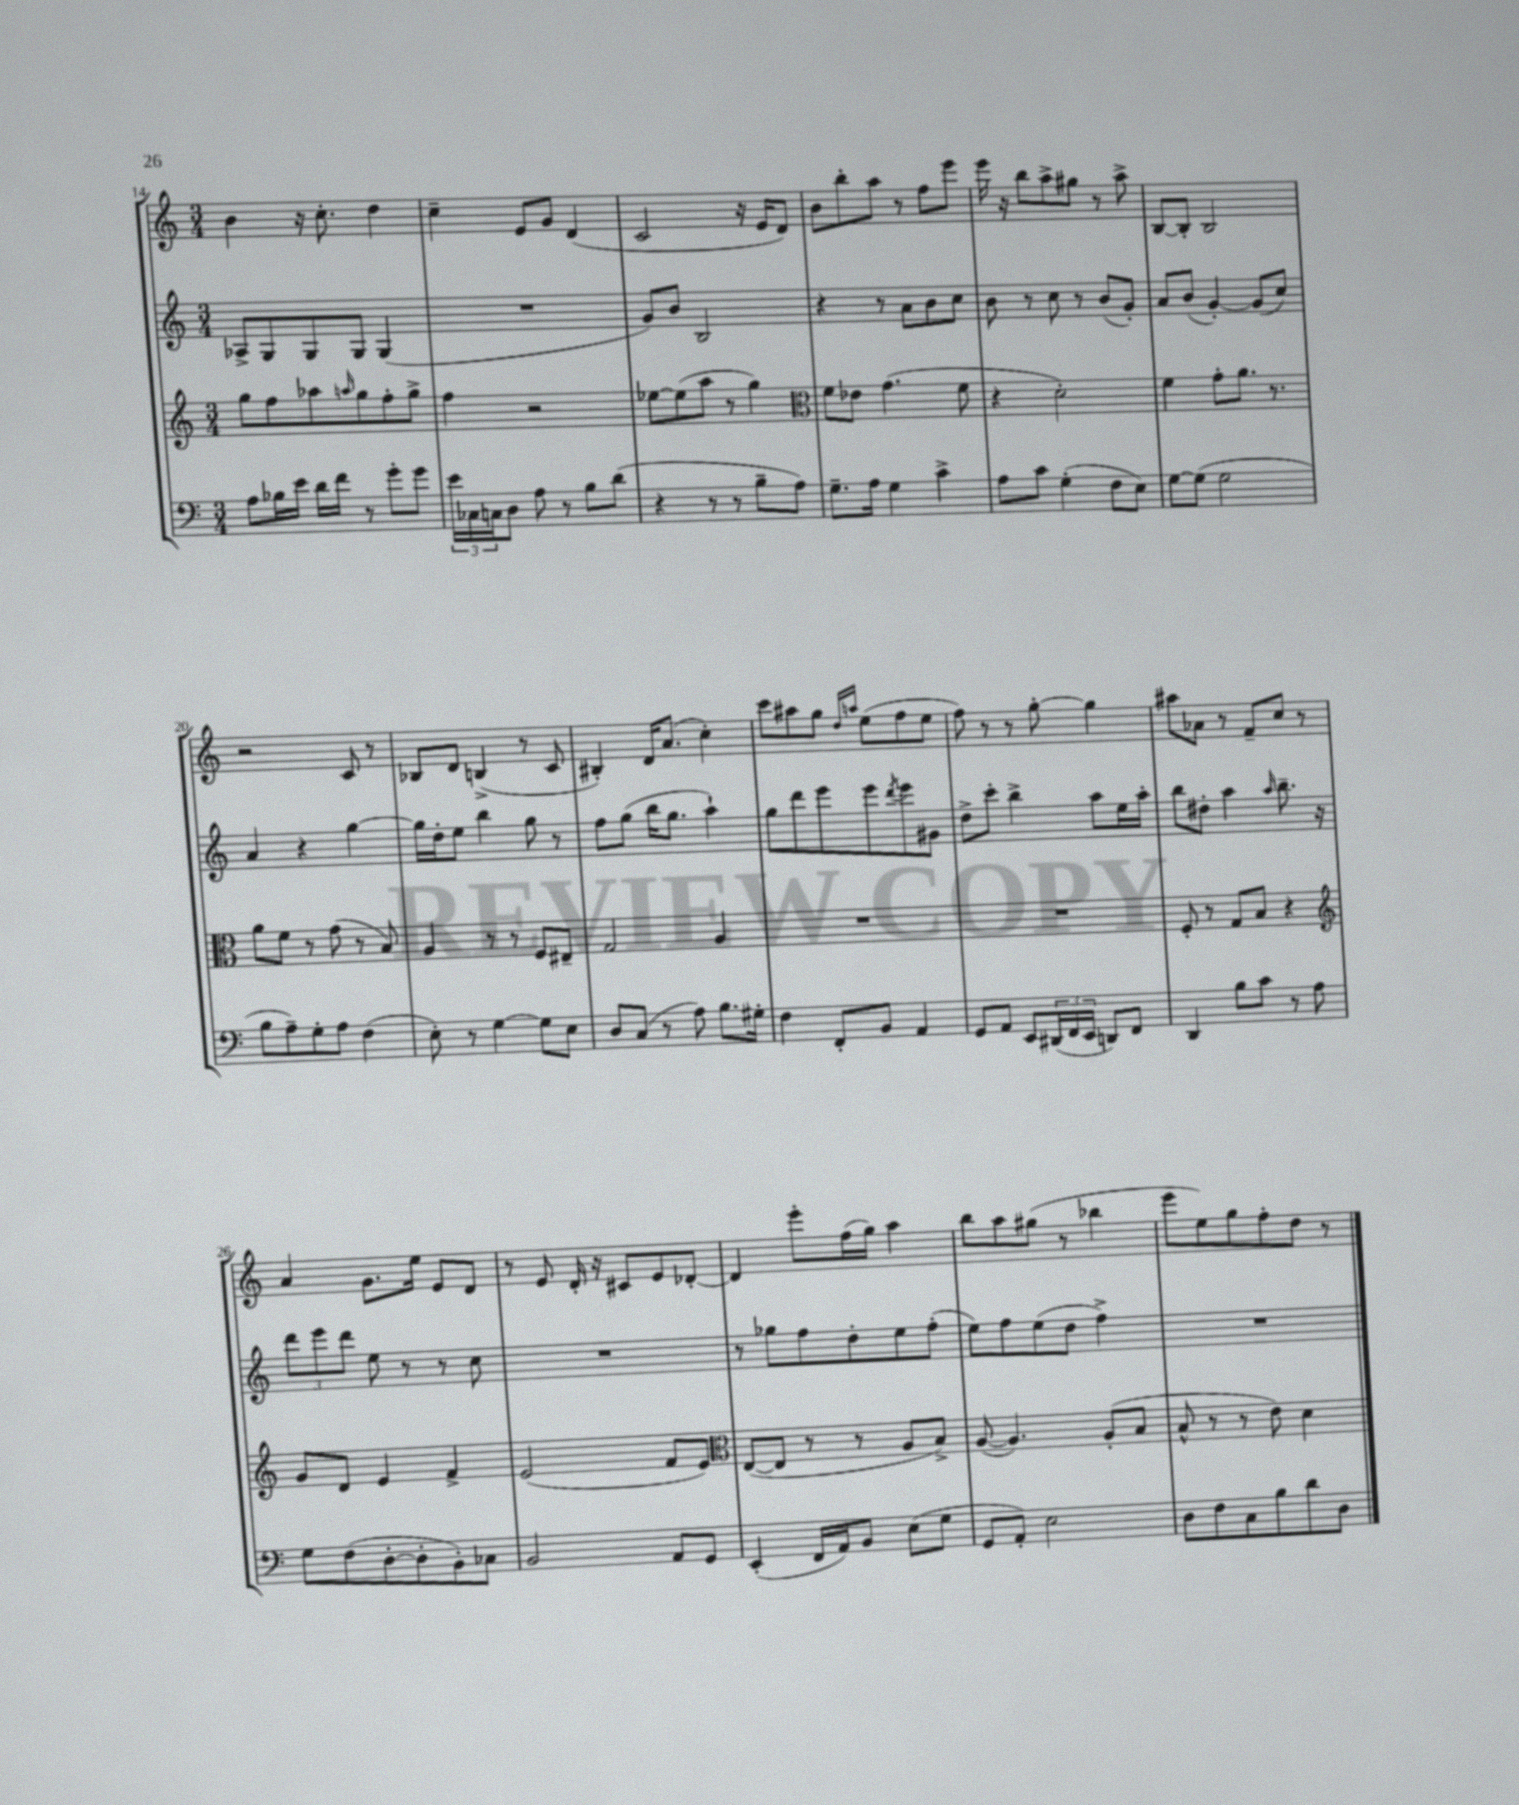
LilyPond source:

<<
\new StaffGroup <<
\new Staff = "s0" {
    \clef treble \key c \major \numericTimeSignature \time 3/4
    b'4 r16 c''8.-. d''4 |
    c''4-- e'8 g'8 d'4( |
    c'2 r16 e'16 d'8) |
    b'8 b''8-. a''8 r8 f''8 e'''8 |
    e'''16 r16 b''8 a''8-> gis''8 r8 a''8-> |
    b8~ b8-. b2 |
    r2 c'8 r8 |
    bes8 d'8 b4->( r8 c'8 |
    bis4-.) d'16 a'8.( c''4-.) |
    c'''8 ais''8 g''8 \grace { d''16 a''16 } e''8( f''8 e''8 |
    f''8) r8 r8 g''8~-. g''4 |
    ais''8 aes'8 r8 f'8-- c''8 r8 |
    a'4 g'8. e''16 e'8 d'8 |
    r8 e'8 d'16-. r16 cis'8 e'8 des'8~-. |
    des'4 e'''8-. f''16( g''16) a''4 |
    b''8 a''8 gis''8( r8 bes''4 |
    e'''8 e''8) g''8 f''8-. d''8 r8 \bar "|." |
}
\new Staff = "s1" {
    \clef treble \key c \major \numericTimeSignature \time 3/4
    aes8-> g8 g8 g8 g4( |
    R2. |
    g'8) b'8 b2 |
    r4 r8 a'8 b'8 c''8 |
    b'8 r8 c''8 r8 b'8( g'8-.) |
    a'8 b'8( g'4~-.) g'8( c''8) |
    a'4 r4 g''4~ |
    g''16 d''16-. e''8 b''4 g''8 r8 |
    f''8 g''8( b''16 g''8. a''4-!) |
    g''8 d'''8 e'''8 e'''8 \acciaccatura { d'''8 } e'''8 gis'8 |
    d''8-> c'''8-. b''4-> a''8 e''16 a''16-. |
    b''8 dis''8-. a''4 \grace { a''16 } b''8.-- r16 |
    \tuplet 3/2 { d'''8 e'''8 d'''8 } e''8 r8 r8 c''8 |
    R2. |
    r8 ges''8 f''8 d''8-. e''8 f''8-.( |
    e''8) f''8 e''8( d''8 f''4->) |
    R2. \bar "|." |
}
\new Staff = "s2" {
    \clef treble \key c \major \numericTimeSignature \time 3/4
    g''8 f''8 aes''8 \grace { a''16 } g''8 f''8-. g''8-> |
    f''4 r2 |
    ees''8~ ees''8( a''8 r8 g''4) |
    \clef alto f'8 ees'8 g'4.( f'8 |
    r4 d'2-.) |
    f'4 g'8-. a'8. r8. |
    a'8 f'8 r8 g'8( r8 b8) |
    a4 r8 r8 f8 eis8-- |
    g2 a4 |
    R2. |
    R2. |
    f8-. r8 g8 b8 r4 |
    \clef treble g'8 d'8 e'4 f'4-> |
    e'2( f'8 e'8) |
    \clef alto e8~( e8 r8 r8 a8 b8->) |
    a8~( a4.) a8-.( b8 |
    b8-^ r8 r8 e'8) d'4 \bar "|." |
}
\new Staff = "s3" {
    \clef bass \key c \major \numericTimeSignature \time 3/4
    a8 bes16 e'16 d'16 f'16 r8 g'8-. g'8 |
    \tuplet 3/2 { e'16 ces16 c16 } d8 a8 r8 b8 d'8( |
    r4 r8 r8 b8-- a8) |
    g8.-- a16 g4 c'4-> |
    a8 c'8 g4-.( f8 e8) |
    g8~ g8( g2 |
    b8 a8--) g8-. a8 f4( |
    e8-.) r8 g4~ g8 e8 |
    d8 c8( r8 a8) b8. gis16-. |
    f4 f,8-. b,8 a,4 |
    g,8 a,8 e,8 \tuplet 3/2 { dis,16( f,16 e,16 } d,8) f,8 |
    d,4 b8 c'8 r8 a8 |
    g8 f8( d8~-. d8-. b,8-.) ces8 |
    b,2 a,8 g,8 |
    e,4-.( f,16 a,16) b,8 e8( g8 |
    g,8 a,8-.) e2 |
    d8 f8 c8 b8 d'8 d8 \bar "|." |
}
>>
>>
\layout { \context { \Score currentBarNumber = #14 } }
